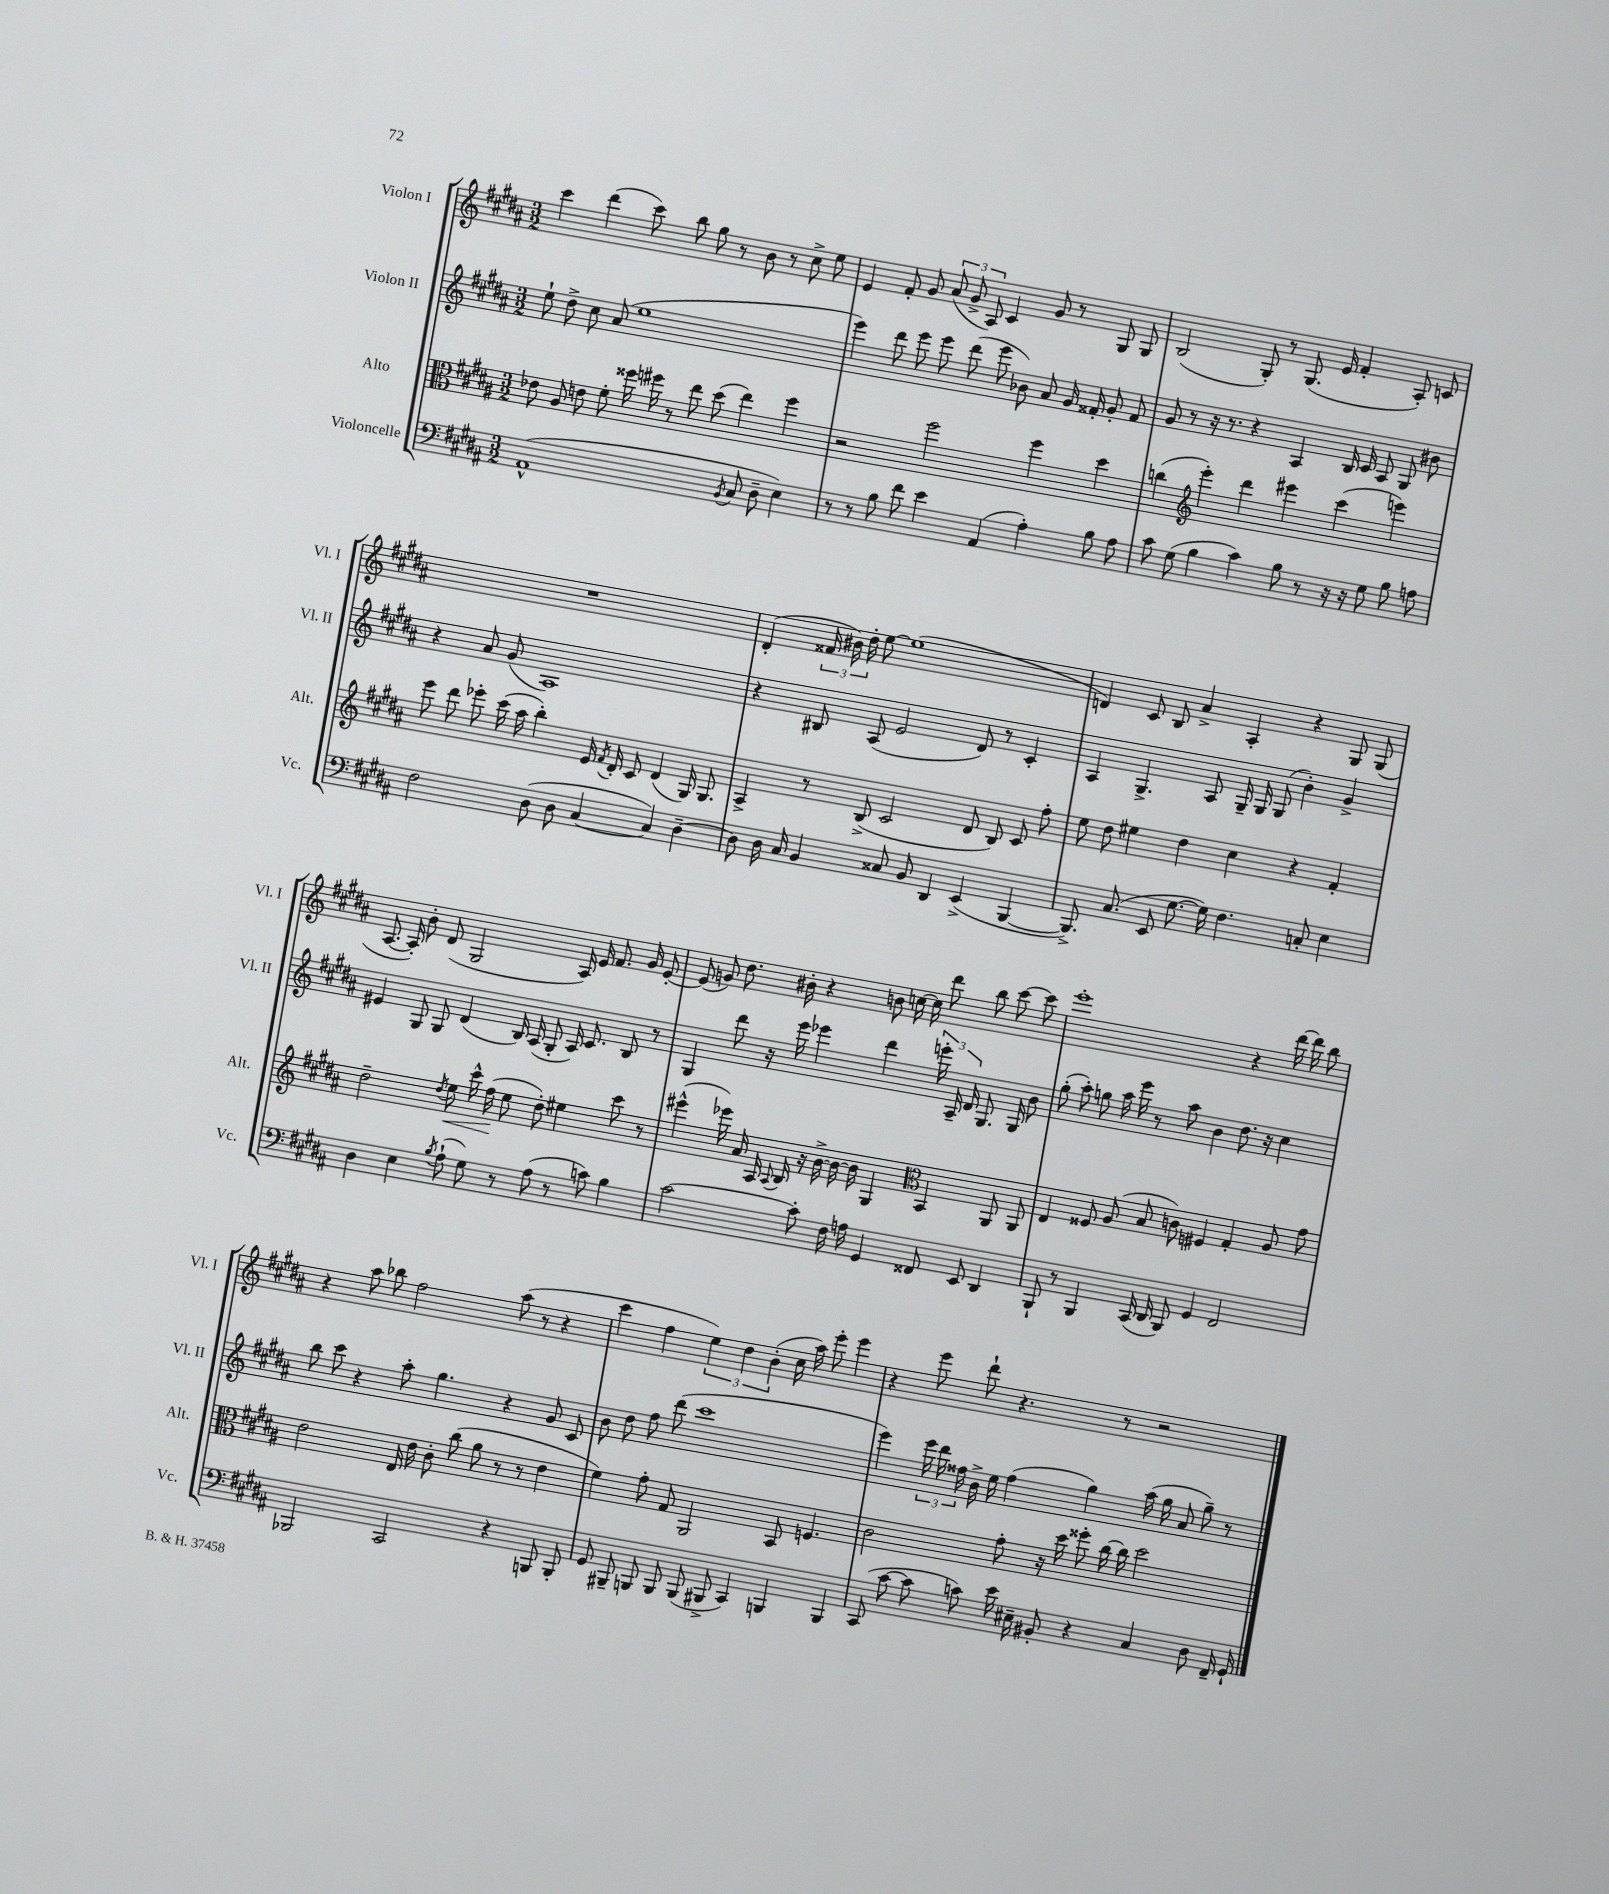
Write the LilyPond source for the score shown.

<<
\new StaffGroup <<
\new Staff = "s0" \with { instrumentName = "Violon I" shortInstrumentName = "Vl. I" } {
    \clef treble \key b \major \numericTimeSignature \time 3/2
    \autoBeamOff cis'''4 dis'''4( cis'''8) b''8 gis''8 r8 b'8 r8 cis''8-> e''8 |
    e'4 fis'8-. gis'8 \tuplet 3/2 { ais'8( gis'8-> ais8) } cis'4 gis'8 r8 gis8 gis8 |
    b2( gis8-.) r8 gis8.( e'16 fis'4-. ais8-.) c'8 |
    R1. |
    dis'4-.( \tuplet 3/2 { fisis'16 bis'16) dis''16-. } e''8~ e''1( |
    d'4) cis'8 b8 ais'4-> ais4-. r4 gis8 gis8( |
    ais8.~ ais16-.) b'8-. dis'8( gis2 ais16) e'16 fis'8. gis'16 e'8~-. |
    e'8( g'8) dis''8. bis'16-. r4 b'8 c''16~ c''16 dis'''8 b''8 cis'''8~ cis'''8 |
    e'''1-. r4 dis'''16~ dis'''16 b''8 |
    r4 ais''8 bes''8 fis''2 ais''8( r8 r4 |
    cis'''4 fis''4 \tuplet 3/2 { e''4) dis''4 b'4-.( } cis''16 ais''16) e'''8-. e'''4 |
    r4 e'''8 dis'''8-! r4. r8 r2 \bar "|." |
}
\new Staff = "s1" \with { instrumentName = "Violon II" shortInstrumentName = "Vl. II" } {
    \clef treble \key b \major \numericTimeSignature \time 3/2
    \autoBeamOff e''8-! dis''8-> cis''8 ais'8( e''1 |
    e'''4) dis'''8 e'''8 e'''8 dis'''8( e'''8 bes'8) ais'8 gis'16 fisis'16-. gis'8-. fisis'8 |
    gis'8 r8 r16 r8. r4 ais4 b16 cis'16 ais8 gis8 bis'8 |
    r4 ais'8 gis'8( ais1) |
    r4 bis8 ais8( e'2 dis'8) r8 cis'4-. |
    ais4 gis4.-> ais8 gis16-- gis16 gis8( b'4-.) gis'4-> |
    eis'4 gis8 gis8 dis'4( b16) ais16( gis8-. ais16) cis'8. b8 r8 |
    gis4 dis'''8 r16 e'''16 ees'''4 dis'''4 \tuplet 3/2 { e'''16-. ais16-- dis'16 } gis8. gis16 b'8 |
    gis''8-.( ais''8-.) g''8 ais''16 e'''16 r8 ais''8 b'4 dis''8. r16 cis''4 |
    b''8 cis'''8 r4 ais''8-. gis''4. r4 gis'8 cis'8 |
    b'8 dis''8 fis''8 dis'''8( cis'''1 |
    e'''4) \tuplet 3/2 { e'''16 dis'''16 fisis''16 } b'16-> e''16 fisis''4( gis''4) ais''16( gis''16 ais'8 gis''8--) r8 \bar "|." |
}
\new Staff = "s2" \with { instrumentName = "Alto" shortInstrumentName = "Alt." } {
    \clef alto \key b \major \numericTimeSignature \time 3/2
    \autoBeamOff ees'8 ais8 e'8 fis'8-. fisis''16 fis''16 r8 e''8 dis''8( e''4) fis''4 |
    r2 fis''2 fis''4 dis''4 |
    c''4( \clef treble e'''4-.) dis'''4 eis'''4 cis'''4( e'''4) |
    e'''8 dis'''8 ees'''8-. cis'''16( ais''16 b''4-.) e'16 \acciaccatura { fis'8 } dis'16-. cis'8 dis'4( gis16) gis8. |
    ais4-> r8 b8->( cis'2 dis'8 b8) cis'8 fis''8-. |
    e''8 dis''8 eis''4 dis''4 cis''4 r4 fis'4-. |
    dis''2-- \acciaccatura { dis''8 } e''8\< cis'''16-^ fis''16\!( e''8 dis''8-.) eis''4 cis'''8 r8 |
    eis'''4-^( ees'''16) ais'16 ais16 \appoggiatura { ais8 } b16 r16 b'16~-> b'16~ b'16 gis4 \clef alto b,4 ais,8 ais,8 |
    e4 fisis8 ais8( b8 c'8) fis4 gis4-. ais8 gis'8 |
    e'2 e16 e'16 cis'8-. cis''8( ais'8 r8 r8 e'4 |
    fis'4) gis'8-. gis8 ais,2 b,8 f4. |
    cis'2 gis'8-. r16 dis''16 fisis''8-. cis''16~ cis''16 dis''2 \bar "|." |
}
\new Staff = "s3" \with { instrumentName = "Violoncelle" shortInstrumentName = "Vc." } {
    \clef bass \key b \major \numericTimeSignature \time 3/2
    \autoBeamOff ais,1-^( \acciaccatura { b,8 } cis8 dis8-- e4) |
    r8 r8 b8 fis'8 e'4 ais,4( ais4-.) b8 ais8 |
    cis'8 gis8( b4 cis'4) b8 r8 r16 r16 gis8 b8 a8 |
    fis2 dis8( dis8 cis4~ cis4) dis4~-- |
    dis8 dis16 cis16 b,4 cisis8 b,8 dis,4 e,4->( b,,4~ |
    b,,8.->) cis8.( e,8 gis8.~ gis16) fis4. c8-. e4 |
    dis4 e4 \acciaccatura { b8 } ais8-!( gis8) r8 ais8( r8 c'8) b4 |
    cis'2~ cis'8-. fis16 a16 gis,4 fisis,8 e,8 dis,4 |
    b,,8-! r8 b,,4 cis,16( dis,16 b,,8) gis,4 fis,2 |
    bes,,2 cis,2 r4 b,,8 b,,8-. |
    gis,8 bis,,8-- b,,8 b,,8 b,,8( bis,,8-> cis,4) b,,4 b,,4 |
    cis,8( cis'8~ cis'8 c'8) e'16 eis16-- bis,8-. r4 cis4 dis8 fis,16-- gis,16-! \bar "|." |
}
>>
>>
\layout { \context { \Score \remove "Bar_number_engraver" } }
